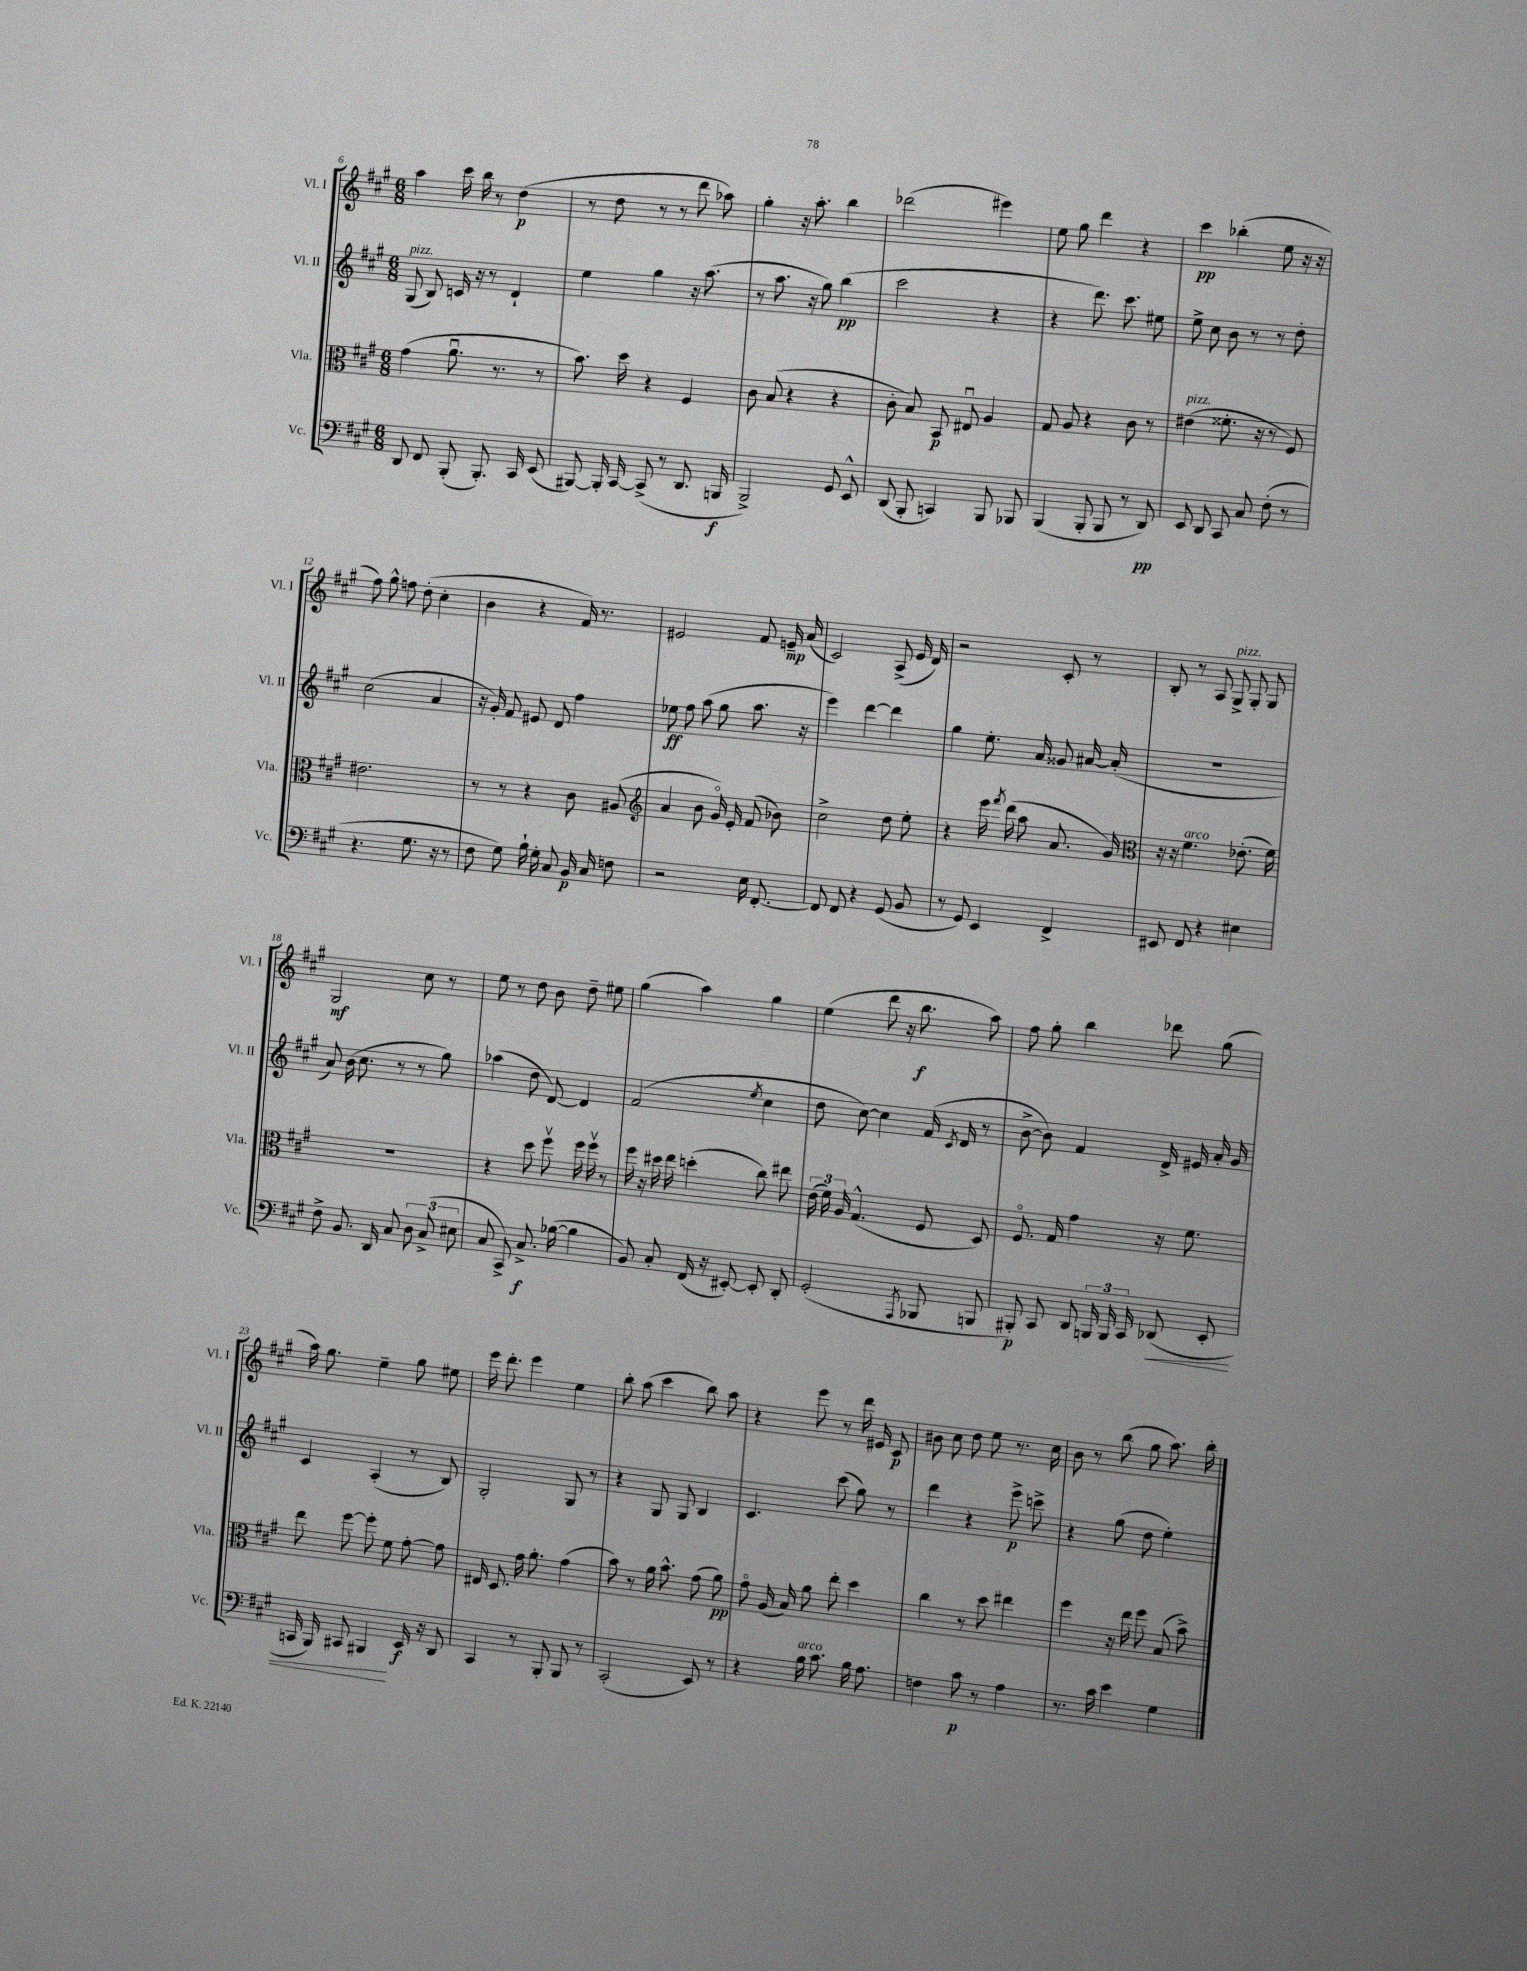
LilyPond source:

<<
\new StaffGroup <<
\new Staff = "s0" \with { instrumentName = "Vl. I" shortInstrumentName = "Vl. I" } {
    \clef treble \key a \major \numericTimeSignature \time 6/8
    \autoBeamOff a''4 cis'''16 b''16 r8 d''4\p( |
    r8 d''8 r8 r8 d'''8 aes''8) |
    gis''4-. r16 a''8.-. b''4 |
    des'''2( eis'''4) |
    e''8 gis''8 d'''4 r4 |
    cis'''4\pp bes''4-.( e''8 r16 r16 |
    fis''8) gis''8-^ f''8 d''8-.( cis''4-. |
    b'4 r4 fis'16) r8. |
    eis'2 fis'8 e'16--\mp a'16( |
    cis'2) a8->( e'16 d'16) |
    r2 cis'8-. r8 |
    b8-. r8 a8 gis8->^\markup { \italic "pizz." } gis8-. gis8 |
    gis2\mf cis''8 r8 |
    e''8 r8 d''8 b'8 d''8-- eis''8 |
    gis''4( a''4) gis''4 |
    e''4( d'''8 r16 b''8.\f a''8) |
    fis''8 gis''8-. b''4 des'''8 gis''8( |
    a''16) gis''8. e''4-- gis''8 eis''8 |
    e'''16 d'''8.-. e'''4 e''4 |
    b''8-. a''8( cis'''4 b''8) a''8 |
    r4 e'''8 r8 d'''16 eis'16 cis'8\p |
    bis'8 cis''8 d''8 e''8 r8. cis''16 |
    b'8 r8 b''8( gis''8 a''8.) b''16-. \bar "|." |
}
\new Staff = "s1" \with { instrumentName = "Vl. II" shortInstrumentName = "Vl. II" } {
    \clef treble \key a \major \numericTimeSignature \time 6/8
    \autoBeamOff gis8^\markup { \italic "pizz." }( b8) c'16 r16 r8 d'4-! |
    e''4 gis''4 r16 a''8.( |
    r8 a''8. r16 gis''8) b''4\pp( |
    cis'''2 r4 |
    r4 d'''8.) cis'''8. eis''8 |
    e''8-> cis''8 b'8 r8 r8 d''8-. |
    cis''2( a'4 |
    r16 gis'16-.) fis'8 eis'8 d'8 fis''4 |
    ees''8\ff fis''8 a''8( gis''8 a''8. r16 |
    e'''4) d'''4~ d'''4 |
    gis''4 e''8.-. a'16 gisis'8 ais'16~ ais'16-.( |
    R2. |
    a'8) b'16( cis''8. r8 r8 gis''8) |
    aes''4( d''8 d'8~) d'4 |
    fis'2( \acciaccatura { e''8 } cis''4 |
    d''8 cis''8~) cis''4 fis'16( \acciaccatura { cis'8 } d'16 r8 |
    b'8~-> b'8) fis'4 d'16-> eis'16 a'16-. gis'16 |
    cis'4 a4-.( r8 b8) |
    gis2-. gis8 r8 |
    r4 gis8 gis8 b4 |
    cis'4. cis'''8( gis''8) r8 |
    d'''4 r4 e'''8->\p c'''8-> |
    r4 gis''8( d''8 e''4-.) \bar "|." |
}
\new Staff = "s2" \with { instrumentName = "Vla." shortInstrumentName = "Vla." } {
    \clef alto \key a \major \numericTimeSignature \time 6/8
    \autoBeamOff gis'4( a'8.\downbow r8. r8 |
    b'8.) d''16 r4 fis4 |
    cis'8 b8( r4 r4 |
    cis'8-. b8) b,8\p eis8\downbow a4 |
    gis8 a8 r4 cis'8 r8 |
    eis'4^\markup { \italic "pizz." }( fisis'8.-. r16 r8 fis8) |
    eis'2. |
    r8 r8 r4 cis'8 ais8( |
    \clef treble a'4 b'8 gis'16\flageolet) e'16-. fis'8( bes'8) |
    cis''2-> d''8 e''8-. |
    r4 e'''16 \acciaccatura { fis'''8 } d'''16( a''8 a'8. gis'16) |
    \clef alto r16 r16 fis'4.^\markup { \italic "arco" } ees'8.-.( fis'16) |
    R2. |
    r4 d''8 fis''8\upbow fis''16 fis''16\upbow r8 |
    fis''16 r16 dis''16 e''16 d''4-.( cis''8) eis''8 |
    \tuplet 3/2 { e'16( fis'16) a16 } gis4.-^( fis8 d8) |
    fis8.\flageolet gis16 gis'4 r16 fis'8. |
    e''8 fis''8~ fis''8-. fis'8 gis'8~-. gis'8 |
    eis16 d8. gis'16 a'8.-. gis'4( |
    b'8) r8 a'16 b'8.-^ gis'8( a'8\pp) |
    gis'8\flageolet a16( b16) a'8 e''8-. d''4 |
    cis''4 r8 d''8 eis''4 |
    fis''4 r16 e''16 fis''8 b8( b'8->) \bar "|." |
}
\new Staff = "s3" \with { instrumentName = "Vc." shortInstrumentName = "Vc." } {
    \clef bass \key a \major \numericTimeSignature \time 6/8
    \autoBeamOff d,8 fis,8 b,,8-.( b,,8.-.) cis,16 e,8( |
    bis,,8~) bis,,16-. cis,16~ cis,8->( r8 d,8. b,,16\f |
    b,,2->) gis,8 e,8-^ |
    d,8( b,,8-. c,4) b,,8 bes,,8 |
    b,,4( b,,8-. b,,8 r8 d,8\pp) |
    e,8 d,8 cis,8 cis8 fis8-.( r8 |
    r4. gis8. r16 r8 |
    fis8 gis8) b16-! gis16-. cis8 b,16\p cis16 f8 |
    r2 e16 fis,8.~-. |
    fis,8 fis,8 r4 gis,8( b,8 |
    r8 gis,8) e,4 fis,4-> |
    eis,8 fis,8 r4 eis4 |
    fis8-> b,8. d,16 cis8 \tuplet 3/2 { d8 cis8->( eis8 } |
    cis8 cis,8->) cis8.->\f bes16~( bes4 |
    b,8) cis8-. fis,16( r16 eis,8~-.) eis,8-. d,8-. |
    gis,2-.( \acciaccatura { a,,8 } bes,,8 b,,8 |
    bis,,8-.\p) cis,8 d,8 \tuplet 3/2 { b,,16 b,,16 cis,16 } des,8\<( e,8-. |
    c,16 b,,16) cis,8 bis,,4\! e,16\f r16 d,8 |
    cis,4 r8 b,,8-. b,,8 r8 |
    cis,2-.( e,8) r8 |
    r4 b16^\markup { \italic "arco" } cis'8. b16 a8. |
    f4 cis'8\p r8 a4 |
    r8. cis'16 e'4 gis4 \bar "|." |
}
>>
>>
\layout { \context { \Score currentBarNumber = #6 } }
